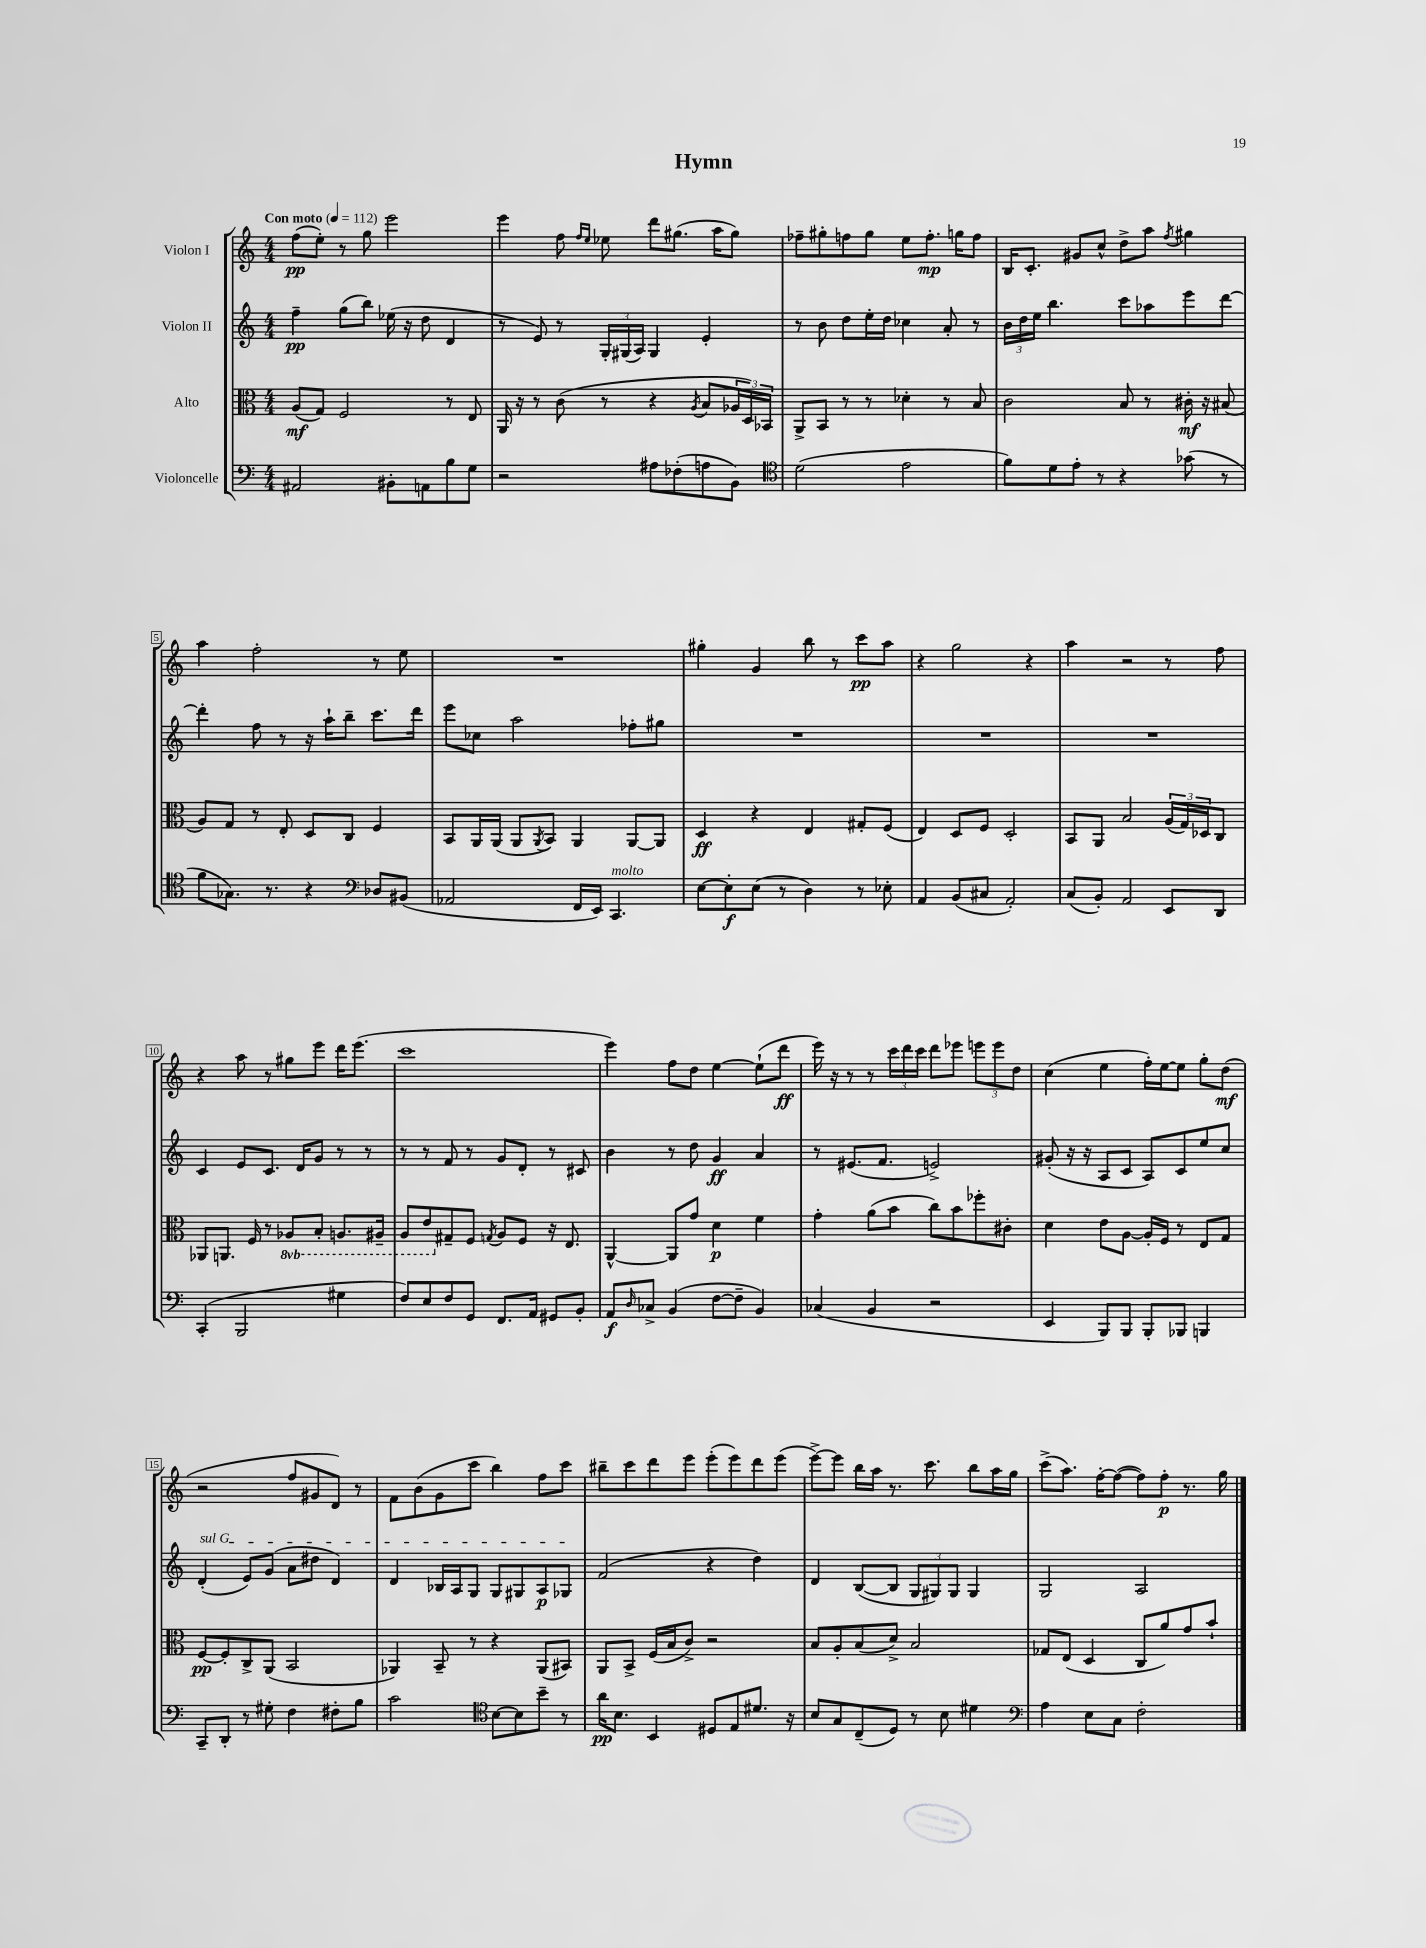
\header { title = "Hymn" }
<<
\new StaffGroup <<
\new Staff = "s0" \with { instrumentName = "Violon I" } {
    \clef treble \key c \major \numericTimeSignature \time 4/4 \tempo "Con moto" 4 = 112
    f''8\pp( e''8-.) r8 g''8 e'''2 |
    e'''4 f''8 \grace { f''16 e''16 } ees''8 d'''8 gis''8.( a''16 gis''8) |
    fes''8-- gis''8-. f''8 gis''8 e''8 f''8.-.\mp g''16 f''8 |
    b16 c'8.-. gis'8 c''8-^ d''8-> a''8 \acciaccatura { f''8 } gis''4 |
    a''4 f''2-. r8 e''8 |
    R1 |
    gis''4-. g'4 b''8 r8 c'''8\pp a''8 |
    r4 g''2 r4 |
    a''4 r2 r8 f''8 |
    r4 a''8 r8 gis''8 e'''8 d'''16 e'''8.( |
    c'''1 |
    e'''4) f''8 d''8 e''4~ e''8-!( d'''8\ff |
    e'''16) r16 r8 r8 \tuplet 3/2 { c'''16 d'''16 c'''16 } d'''8 ees'''8 \tuplet 3/2 { e'''8 e'''8 d''8 } |
    c''4( e''4 f''16-.) e''16~ e''8 g''8-. d''8\mf( |
    r2 f''8 gis'8 d'8) r8 |
    f'8 b'8( g'8 c'''8 b''4) f''8 c'''8 |
    bis''8-- c'''8 d'''8 e'''8 e'''8-.( e'''8) d'''8 e'''8( |
    e'''8~->) e'''8 b''16 a''16 r8. c'''8. b''8 a''16 g''16 |
    c'''8->( a''8.) f''16~-. f''8~( f''8) f''8-.\p r8. g''16 \bar "|." |
}
\new Staff = "s1" \with { instrumentName = "Violon II" } {
    \clef treble \key c \major \numericTimeSignature \time 4/4
    f''4--\pp g''8( b''8) ees''16( r16 d''8 d'4 |
    r8 e'8) r8 \tuplet 3/2 { g16-. gis16( a16) } gis4 e'4-. |
    r8 b'8 d''8 e''16-. d''16 ces''4 a'8-. r8 |
    \tuplet 3/2 { b'16 d''16 e''16 } b''4. c'''8 aes''8 e'''8 d'''8~ |
    d'''4-. f''8 r8 r16 a''16-! b''8-- c'''8. d'''16 |
    e'''8 ces''8 a''2 fes''8-. gis''8 |
    R1 |
    R1 |
    R1 |
    c'4 e'8 c'8. d'16 g'8 r8 r8 |
    r8 r8 f'8 r8 g'8 d'8-. r8 cis'8 |
    b'4 r8 d''8 g'4\ff a'4 |
    r8 eis'8.( f'8. e'2->) |
    gis'8-.( r16 r16 a8 c'8 a8) c'8 e''8 c''8 |
    \once \override TextSpanner.bound-details.left.text = \markup { \italic "sul G" } d'4-.\startTextSpan( e'8) g'8( a'8 dis''8 d'4) |
    d'4 bes16 a16 g8 g8 gis8 a8\p ges8\stopTextSpan |
    f'2( r4 d''4) |
    d'4 b8~( b8 \tuplet 3/2 { g8 gis8) gis8 } gis4 |
    g2 a2 \bar "|." |
}
\new Staff = "s2" \with { instrumentName = "Alto" } {
    \clef alto \key c \major \numericTimeSignature \time 4/4 \set Staff.ottavationMarkups = #ottavation-simple-ordinals
    a8\mf( g8) f2 r8 e8 |
    a,16 r16 r8 c'8( r8 r4 \acciaccatura { a8 } b8 \tuplet 3/2 { aes16 d16) bes,16 } |
    a,8-> b,8 r8 r8 des'4-. r8 b8 |
    c'2 b8 r8 cis'16-.\mf r16 bis8( |
    a8) g8 r8 e8-. d8 c8 f4 |
    b,8 a,16 a,16( a,8 \acciaccatura { a,8 } b,8) a,4 a,8~ a,8 |
    d4\ff r4 e4 gis8-. f8( |
    e4) d8 f8 d2-. |
    b,8 a,8 b2 \tuplet 3/2 { a16( g16) des16 } c8 |
    aes,8 a,8. f16 r8 \ottava #-1 aes,8 b,8-. a,8. ais,16-- |
    a,8 e8 \ottava #0 gis8-- f8 \acciaccatura { g8 } a8 f8 r16 e8. |
    a,4~-^ a,8 g'8 d'4\p f'4 |
    g'4-. a'8( b'8 c''8) b'8 fes''8-. cis'8-. |
    d'4 e'8 a8~ a16-. f16 r8 e8 g8 |
    f8~\pp f8-. c8-> a,8( b,2 |
    aes,4) b,8-- r8 r4 aes,8( bis,8) |
    a,8 b,8-> f16( b16 c'8->) r2 |
    b8 a8-. b8( d'8->) b2 |
    ges8 e8( d4 c8 a'8) g'8 b'8-! \bar "|." |
}
\new Staff = "s3" \with { instrumentName = "Violoncelle" } {
    \clef bass \key c \major \numericTimeSignature \time 4/4
    ais,2 bis,8-. a,8 b8 g8 |
    r2 ais8 fes8-.( a8 b,8) |
    \clef tenor d'2( e'2 |
    f'8) d'8 e'8-. r8 r4 ges'8( r8 |
    f'8 ges8.) r8. r4 \clef bass des8 bis,8( |
    aes,2 f,16 e,16) c,4.^\markup { \italic "molto" } |
    e8~ e8-.\f e8( r8 d4) r8 ees8-. |
    a,4 b,8( cis8 a,2-.) |
    c8( b,8-.) a,2 e,8 d,8 |
    c,4-.( b,,2 gis4 |
    f8) e8 f8 g,8 f,8. a,16 gis,8 b,8-. |
    a,8\f \grace { d16 } ces8-> b,4( f8~ f8-- b,4) |
    ces4( b,4 r2 |
    e,4 b,,8) b,,8 b,,8-. bes,,8 b,,4 |
    c,8-- d,8-. r8 gis8-. f4 fis8-. b8 |
    c'2 \clef tenor b8~ b8 b'8-- r8 |
    a'16\pp b8. b,4 dis8 e8 dis'8. r16 |
    b8 g8 c8--( d8) r8 b8 dis'4 |
    \clef bass a4 e8 c8 f2-. \bar "|." |
}
>>
>>
\layout { \context { \Score \override BarNumber.stencil = #(make-stencil-boxer 0.1 0.3 ly:text-interface::print) } }
